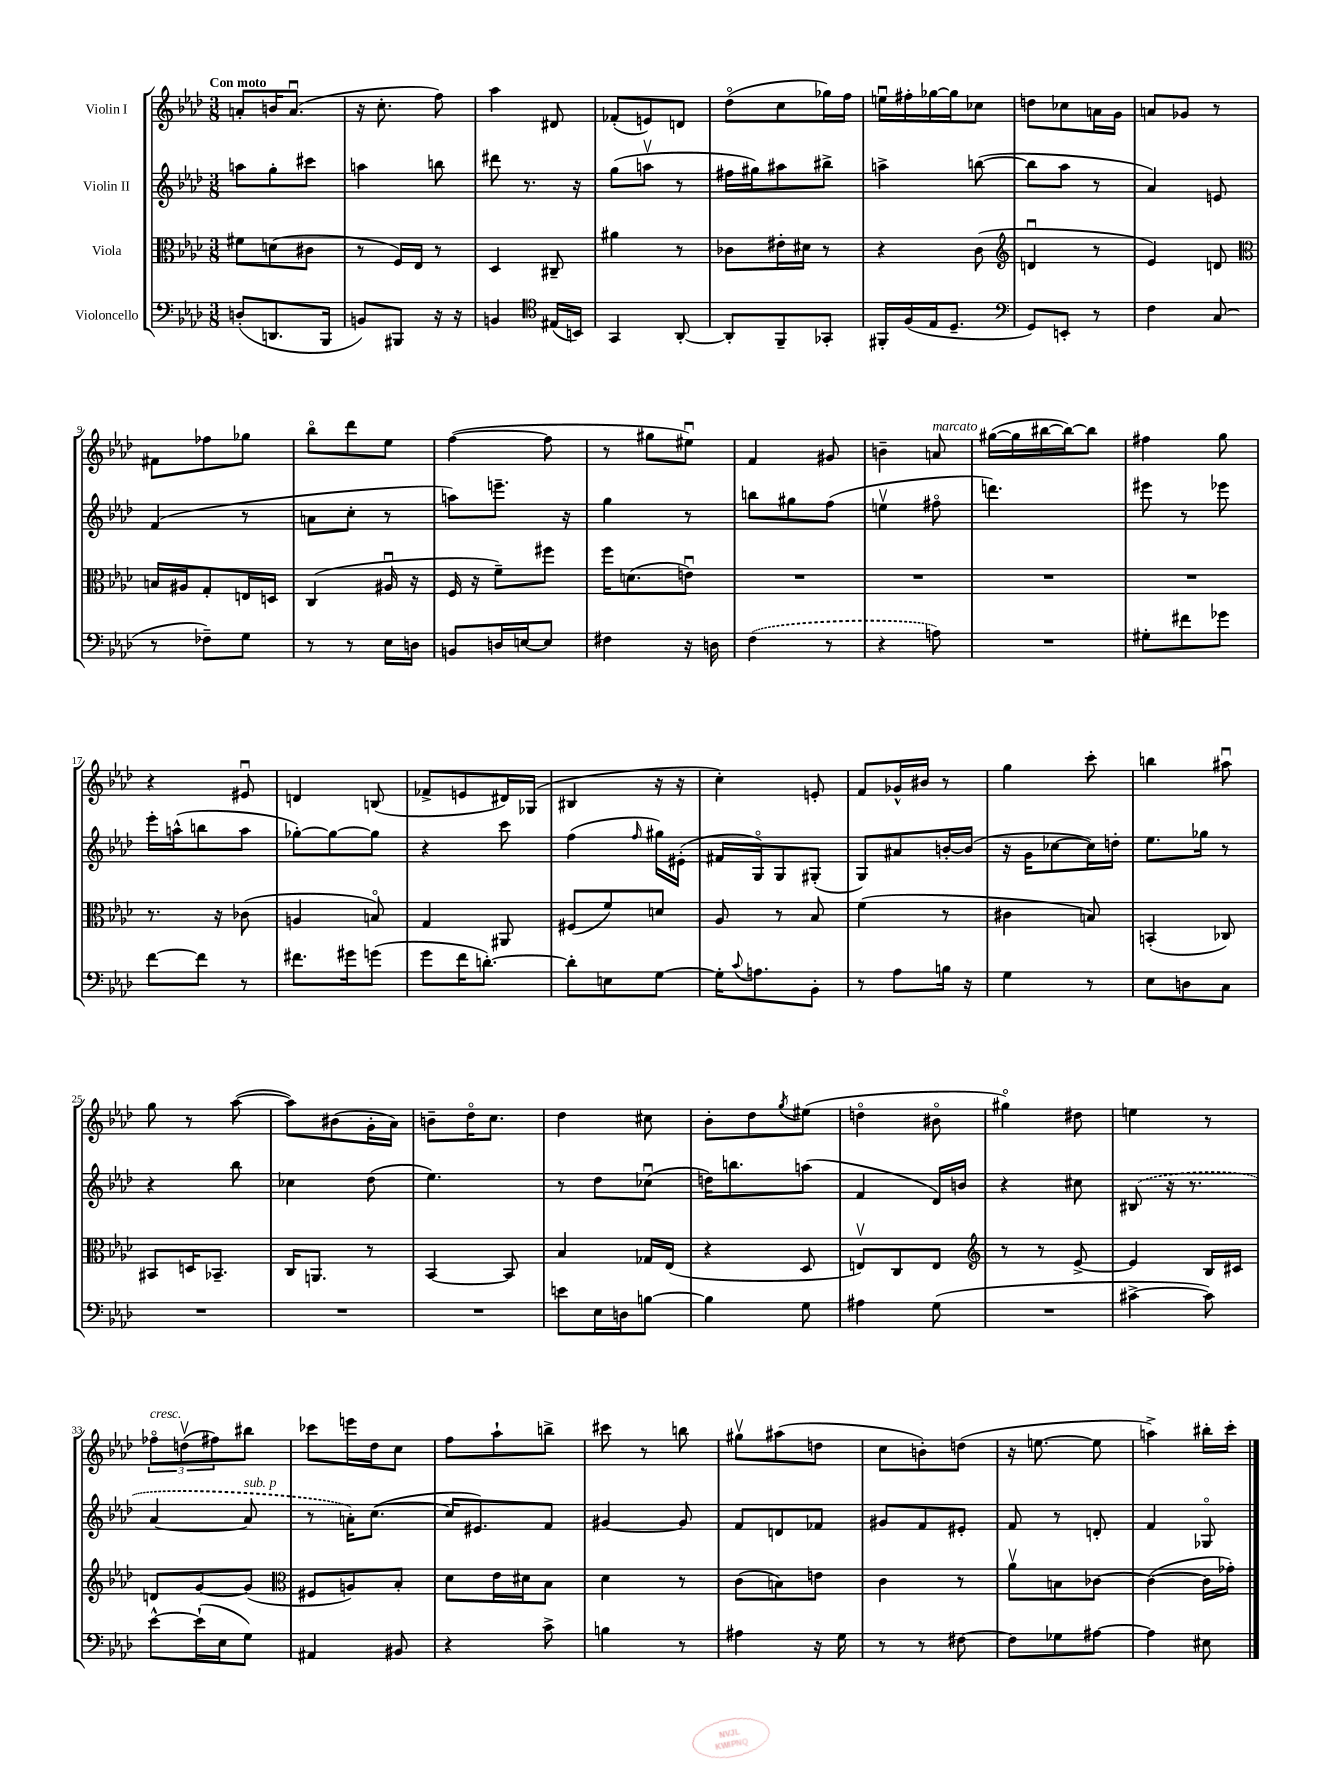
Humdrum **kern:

**kern	**kern	**kern	**kern
*staff4	*staff3	*staff2	*staff1
*clefF4	*clefC3	*clefG2	*clefG2
*k[b-e-a-d-]	*k[b-e-a-d-]	*k[b-e-a-d-]	*k[b-e-a-d-]
*M3/8	*M3/8	*M3/8	*M3/8
(8D'	8f#	8aa	8a'
8.DD	(8d	8gg'	16b
.	.	.	(8.au
.	8c#	8ccc#	.
16BBB-	.	.	.
=	=	=	=
8BB)	8r	4aa	16r
.	.	.	8.cc'
8BBB#	16F)	.	.
.	16E-	.	.
16r	8r	8bb	8ff)
16r	.	.	.
=	=	=	=
4BB	4D-	8ddd#	4aa-
.	.	8.r	.
*clefC4	*	*	*
(16E#	8C#~	.	8d#
16BB)	.	16r	.
=	=	=	=
4GG	4a#	(8gg	(8f-'
.	.	8aav	8e)
[8AA-'	8r	8r	8d
=	=	=	=
8AA-']	8c-	16ff#	(8dd-o
.	.	16gg#)	.
8FF~	16e#'	8aa#	8cc
.	16d#	.	.
8GG-'	8r	8bb#^	16gg-)
.	.	.	16ff
=	=	=	=
16FF#'	4r	4aa^	16eeu
(16F	.	.	16ff#'
16E-	.	.	[16gg-
8.D-~	.	.	16gg-]
.	(8c	([8bb	8cc-
=	=	=	=
*clefF4	*clefG2	*	*
8GG)	4du	8bb]	8dd
8EE'	.	8aa-	8cc-
8r	8r	8r	16a
.	.	.	16g
=	=	=	=
4F	4e-)	4a-)	8a
.	.	.	8g-
(8C	8d	8e	8r
=	=	=	=
*	*clefC3	*	*
8r	16B	(4f	8f#
.	16A#	.	.
8F-~)	8G'	.	8ff-
8G	16E	8r	8gg-
.	16D	.	.
=	=	=	=
8r	(4C	8a	8bb-o
8r	.	8cc'	8ddd-
16E-	16A#u	8r	8ee-
16D	16r	.	.
=	=	=	=
8BB	16F	8aa)	([4ff
.	16r	.	.
16D	8f~)	8.eee~	.
[16E	.	.	.
8E]	8ff#	.	8ff]
.	.	16r	.
=	=	=	=
4F#	16ff	4gg	8r
.	(8.d	.	.
.	.	.	8gg#
16r	8eu)	8r	8ee#u)
16D	.	.	.
=	=	=	=
(4F	4.r	8bb	4f
.	.	8gg#	.
8r	.	(8ff	8g#
=	=	=	=
4r	4.r	4eev	4b~
8A)	.	8ff#o	8a
=	=	=	=
4.r	4.r	4.ddd)	([16gg#
.	.	.	16gg#]
.	.	.	[16bb#
.	.	.	16bb#_)
.	.	.	8bb#]
=	=	=	=
8G#'	4.r	8eee#	4ff#
8f#	.	8r	.
8g-	.	8eee-	8gg
=	=	=	=
[8f	8.r	16eee-'	4r
.	.	(16aa^^	.
8f]	.	8bb	.
.	16r	.	.
8r	(8c-	8aa	8e#u
=	=	=	=
8.f#	4A	[8gg-')	4d
.	.	8gg-_	.
16g#	.	.	.
(8g	8Bo)	8gg-]	(8B
=	=	=	=
8g	4G	4r	8f-^
16f	.	.	8e
[8.d')	.	.	.
.	8AA#	8ccc	16d#)
.	.	.	(16G-
=	=	=	=
8d']	(8F#	(4ff	4B#
8E	8f)	.	.
.	.	16qqff	.
[8G	8d	16gg#)	16r
.	.	(16e#'	16r
=	=	=	=
16G']	8A-	16f#	4cc')
8qqc	.	.	.
8.A	.	16Go)	.
.	8r	8G	.
8BB-'	8B-	(8G#'	8e'
=	=	=	=
8r	(4f	8G)	8f
8A-	.	8a#	16g-^^
.	.	.	16b#
16B	8r	[16b'	8r
16r	.	(16b]	.
=	=	=	=
4G	4c#	16r	4gg
.	.	16g	.
.	.	[8cc-	.
8r	8B)	16cc-])	8ccc'
.	.	16dd'	.
=	=	=	=
8E-	(4BB'	8.ee-	4bb
8D	.	.	.
.	.	16gg-	.
8C	8C-)	8r	8aa#u
=	=	=	=
4.r	8BB#	4r	8gg
.	16D	.	8r
.	8.BB-~	.	.
.	.	8bb-	([8aa-
=	=	=	=
4.r	16C	4cc-	8aa-])
.	8.AA	.	.
.	.	.	(8b#
.	8r	(8dd-	16g'
.	.	.	16a-)
=	=	=	=
4.r	[4BB-	4.ee-)	8b~
.	.	.	16dd-o
.	.	.	8.cc
.	8BB-]	.	.
=	=	=	=
8e	4B-	8r	4dd-
16E-	.	8dd-	.
16D	.	.	.
[8B	16G-	(8cc-u	8cc#
.	(16E-	.	.
=	=	=	=
4B]	4r	16dd)	8b-'
.	.	8.bb	.
.	.	.	8dd-
.	.	.	8qgg
8G	8D-	(8aa	(8ee#
=	=	=	=
4A#	8Ev)	4f	4ddo
.	8C	.	.
(8G	8E	16d-)	8b#o
.	.	16b	.
=	=	=	=
*	*clefG2	*	*
4.r	8r	4r	4gg#o)
.	8r	.	.
.	[8e-^	8cc#	8dd#
=	=	=	=
[4c#^	4e-]	(8B#	4ee
.	.	16r	.
.	.	8.r	.
8c#])	16B-	.	8r
.	16c#	.	.
=	=	=	=
[8e-^^	8d	[4a-	12ff-o
.	.	.	(12ddv
(16e-`]	[8g	.	.
.	.	.	12ff#)
16E-	.	.	.
8G)	(8g]	8a-]	8bb#
=	=	=	=
*	*clefC3	*	*
4AA#	8F#	8r	8ccc-
.	8A)	16a')	16eee
.	.	([8.cc	16dd-
8BB#	8B-'	.	8cc
=	=	=	=
4r	8d-	16cc]	8ff
.	.	8.e#)	.
.	16e-	.	8aa-`
.	16d#	.	.
8c^	8B-	8f	8bb^
=	=	=	=
4B	4d-	[4g#	8ccc#
.	.	.	8r
8r	8r	8g#]	8bb
=	=	=	=
4A#	(8c	8f	8gg#v
.	8B)	8d	(8aa#
16r	8e	8f-	8dd
16G	.	.	.
=	=	=	=
8r	4c	8g#	8cc
8r	.	8f	8b')
[8F#	8r	8e#'	(8dd
=	=	=	=
8F#]	8a-v	8f	16r
.	.	.	[8.ee
8G-	8B	8r	.
[8A#	[8c-	8d'	8ee]
=	=	=	=
4A#]	(4c-_	4f	4aa^)
8E#	16c-]	8G-o	16bb#'
.	16g-')	.	16ccc'
==	==	==	==
*-	*-	*-	*-
